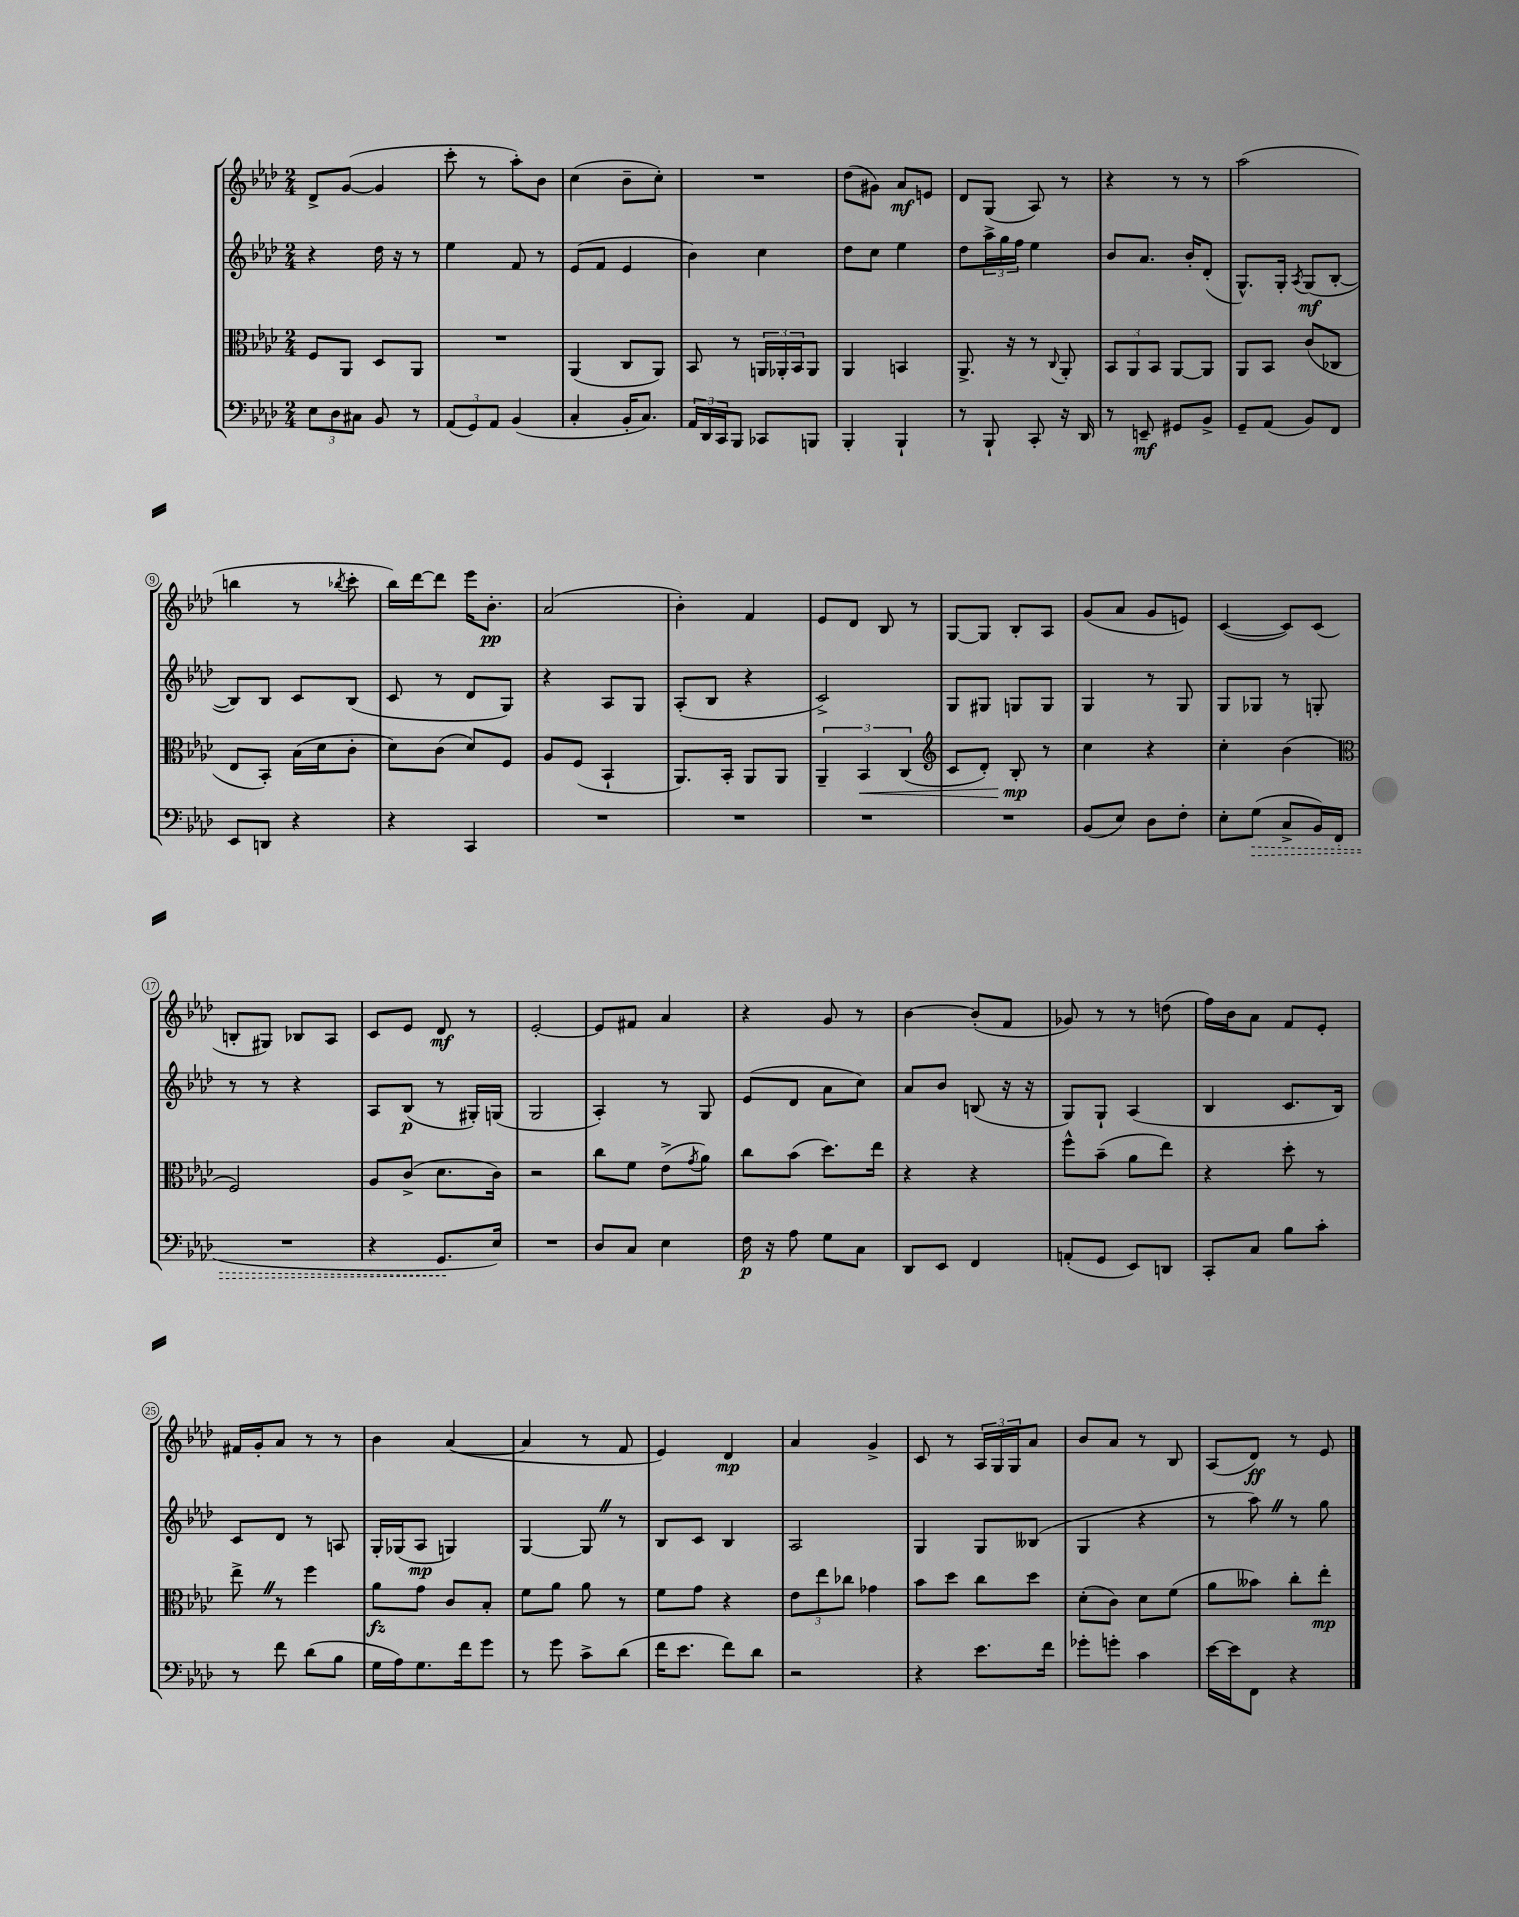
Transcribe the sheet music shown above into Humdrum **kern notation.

**kern	**kern	**kern	**kern
*staff4	*staff3	*staff2	*staff1
*clefF4	*clefC3	*clefG2	*clefG2
*k[b-e-a-d-]	*k[b-e-a-d-]	*k[b-e-a-d-]	*k[b-e-a-d-]
*M2/4	*M2/4	*M2/4	*M2/4
12E-\L	8F/L	4r	8d-^/L
12D-\	.	.	.
.	8AA-/J	.	([8g/J
12C#\J	.	.	.
8BB-/	8D-/L	16dd-\	4g/]
.	.	16r	.
8r	8AA-/J	8r	.
=	=	=	=
(12AA-/L	2r	4ee-\	8ccc'\
12GG/)	.	.	.
.	.	.	8r
12AA-/J	.	.	.
(4BB-/	.	8f/	8aa-'\L)
.	.	8r	8b-\J
=	=	=	=
4C'/	(4AA-/	(8e-/L	(4cc\
.	.	8f/J	.
16BB-'/LK	8C/L	4e-/	8b-~\L
8.C/J)	.	.	.
.	8AA-/J)	.	8cc'\J)
=	=	=	=
24AA-/LL	8BB-/	4b-\)	2r
24DD-/	.	.	.
24CC/J	.	.	.
8BBB-/J	8r	.	.
8CC-/L	24AA/LL	4cc\	.
.	24AA-'/	.	.
.	24BB-/J	.	.
8BBB/J	8AA-/J	.	.
=	=	=	=
4BBB-'/	4AA-/	8dd-\L	(8dd-\L
.	.	8cc\J	8g#\J)
4BBB-`/	4BB/	4ee-\	8a-/L
.	.	.	8e/J
=	=	=	=
8r	8.AA-^/	8dd-\L	8d-/L
8BBB-`/	.	24aa-^\L	(8G/J
.	.	24gg\	.
.	16r	.	.
.	.	24ff\JJ	.
8CC'/	8r	4ee-\	8A-/)
.	8qqC/	.	.
16r	8AA-'/	.	8r
16DD-/	.	.	.
=	=	=	=
8r	12BB-/L	8b-/L	4r
.	12AA-/	.	.
8EE~/	.	8.a-/J	.
.	12BB-/J	.	.
8GG#/L	[8AA-/L	.	8r
.	.	16b-'/LK	.
8BB-^/J	8AA-/]J	(8d-'/J	8r
=	=	=	=
8GG~/L	8AA-/L	8.G^^/L)	(2aa-\
(8AA-/J	8BB-/J	.	.
.	.	16G'/Jk	.
.	.	8qA-/	.
8BB-/L)	(8c/L	(8G/L	.
8FF/J	8C-/J	[8B-'/J	.
=	=	=	=
8EE-/L	8E-/L	8B-/]L)	4bb\
8DD/J	8BB-'/J)	8B-/J	.
4r	(16B-\LL	8c/L	8r
.	16d-\J	.	.
.	.	.	8qbb-/
.	8c'\J	(8B-/J	8ccc'\
=	=	=	=
4r	8d-\L)	8c/	16bb-\LL)
.	.	.	[16ddd-\J
.	(8c\J	8r	8ddd-\]J
4CC/	8d-/L)	8d-/L	16eee-\LK
.	.	.	8.b-'\J
.	8F/J	8G/J)	.
=	=	=	=
2r	8A-/L	4r	(2a-/
.	(8F/J	.	.
.	4BB-`/	8A-/L	.
.	.	8G/J	.
=	=	=	=
2r	8.AA-/L)	(8A-'/L	4b-'\)
.	.	8B-/J	.
.	16BB-'/Jk	.	.
.	8AA-/L	4r	4f/
.	8AA-/J	.	.
=	=	=	=
2r	6AA-~/	2c^/)	8e-/L
.	.	.	8d-/J
.	6BB-/	.	.
.	.	.	8B-/
.	(6C/	.	.
.	.	.	8r
=	=	=	=
*	*clefG2	*	*
2r	8c/L	8G/L	[8G/L
.	8d-'/J)	8G#/J	8G/]J
.	8B-'/	8G/L	8B-'/L
.	8r	8G/J	8A-/J
=	=	=	=
(8BB-/L	4cc\	4G/	(8g/L
8E-/J)	.	.	8a-/J
8D-\L	4r	8r	8g/L
8F'\J	.	8G/	8e/J)
=	=	=	=
8E-'\L	4cc'\	8G/L	([4c/
(8G\J	.	8G-/J	.
8C^/L	(4b-\	8r	8c/]L)
16BB-/L)	.	8G'/	(8c/J
(16FF/JJ	.	.	.
=	=	=	=
*	*clefC3	*	*
2r	2F/)	8r	8B'/L
.	.	8r	8G#/J)
.	.	4r	8B-/L
.	.	.	8A-/J
=	=	=	=
4r	8A-/L	8A-/L	8c/L
.	(8c^/J	(8B-/J	8e-/J
8.GG/L	8.d-\L	8r	8d-/
.	.	16G#'/LL)	8r
16E-/Jk)	16c\Jk)	(16G/JJ	.
=	=	=	=
2r	2r	2G/	[2e-'/
=	=	=	=
8D-/L	8cc\L	4A-'/)	8e-/]L
8C/J	8f\J	.	8f#/J
4E-\	(8e-^\L	8r	4a-/
.	8qg/	.	.
.	8a-\J)	8G/	.
=	=	=	=
16F\	8cc\L	(8e-/L	4r
16r	.	.	.
8A-\	(8b-\J	8d-/J	.
8G\L	8.dd-\L)	8a-\L	8g/
8C\J	.	8cc\J)	8r
.	16ee-\Jk	.	.
=	=	=	=
8DD-/L	4r	8a-/L	[4b-\
8EE-/J	.	8b-/J	.
4FF/	4r	(8B/	(8b-'/]L
.	.	16r	8f/J
.	.	16r	.
=	=	=	=
(8AA'/L	8ff^^\L	8G/L)	8g-/)
8GG/J	(8b-~\J	8G`/J	8r
8EE-/L)	8a-\L	(4A-/	8r
8DD/J	8ee-\J)	.	(8dd\
=	=	=	=
8CC'/L	4r	4B-/	16ff\LL)
.	.	.	16b-\J
8C/J	.	.	8a-\J
8B-\L	8dd-'\	8.c/L	8f/L
8c'\J	8r	.	8e-'/J
.	.	16B-/Jk)	.
=	=	=	=
8r	8ee-^\	8c/L	16f#/LL
.	.	.	16g'/J
8f\	8r	8d-/J	8a-/J
(8d-\L	4ff\	8r	8r
8B-\J	.	8A/	8r
=	=	=	=
16G\LL	8a-\L	16G'/LL	4b-\
16A-\J)	.	(16G-/J	.
8.G\	8g\J	8A-/J	.
.	8c/L	4G/)	([4a-/
16f\k	.	.	.
8g\J	8B-'/J	.	.
=	=	=	=
8r	8f\L	[4G/	4a-/]
8g\	8a-\J	.	.
8c^\L	8a-\	8G/]	8r
(8d-\J	8r	8r	8f/
=	=	=	=
16f\LK	8f\L	8B-/L	4e-/)
8.e-\J	.	.	.
.	8g\J	8c/J	.
8f\L)	4r	4B-/	4d-/
8d-\J	.	.	.
=	=	=	=
2r	12e-\L	2A-/	4a-/
.	12ee-\	.	.
.	12cc-\J	.	.
.	4g-\	.	4g^/
=	=	=	=
4r	8b-\L	4G/	8c/
.	8dd-\J	.	8r
8.e-\L	8cc\L	8G/L	24A-/LL
.	.	.	24G/
.	.	.	24G/J
.	8dd-\J	(8B--/J	8a-/J
16f\Jk	.	.	.
=	=	=	=
8g-'\L	(8d-'\L	4G/	8b-/L
8g'\J	8c\J)	.	8a-/J
4c\	8d-\L	4r	8r
.	(8f\J	.	8B-/
=	=	=	=
[16e-\LL	8a-\L	8r	(8A-/L
16e-\]J	.	.	.
8FF\J	8b--\J)	8aa-\)	8d-/J)
4r	8cc'\L	8r	8r
.	8ee-'\J	8gg\	8e-/
==	==	==	==
*-	*-	*-	*-
